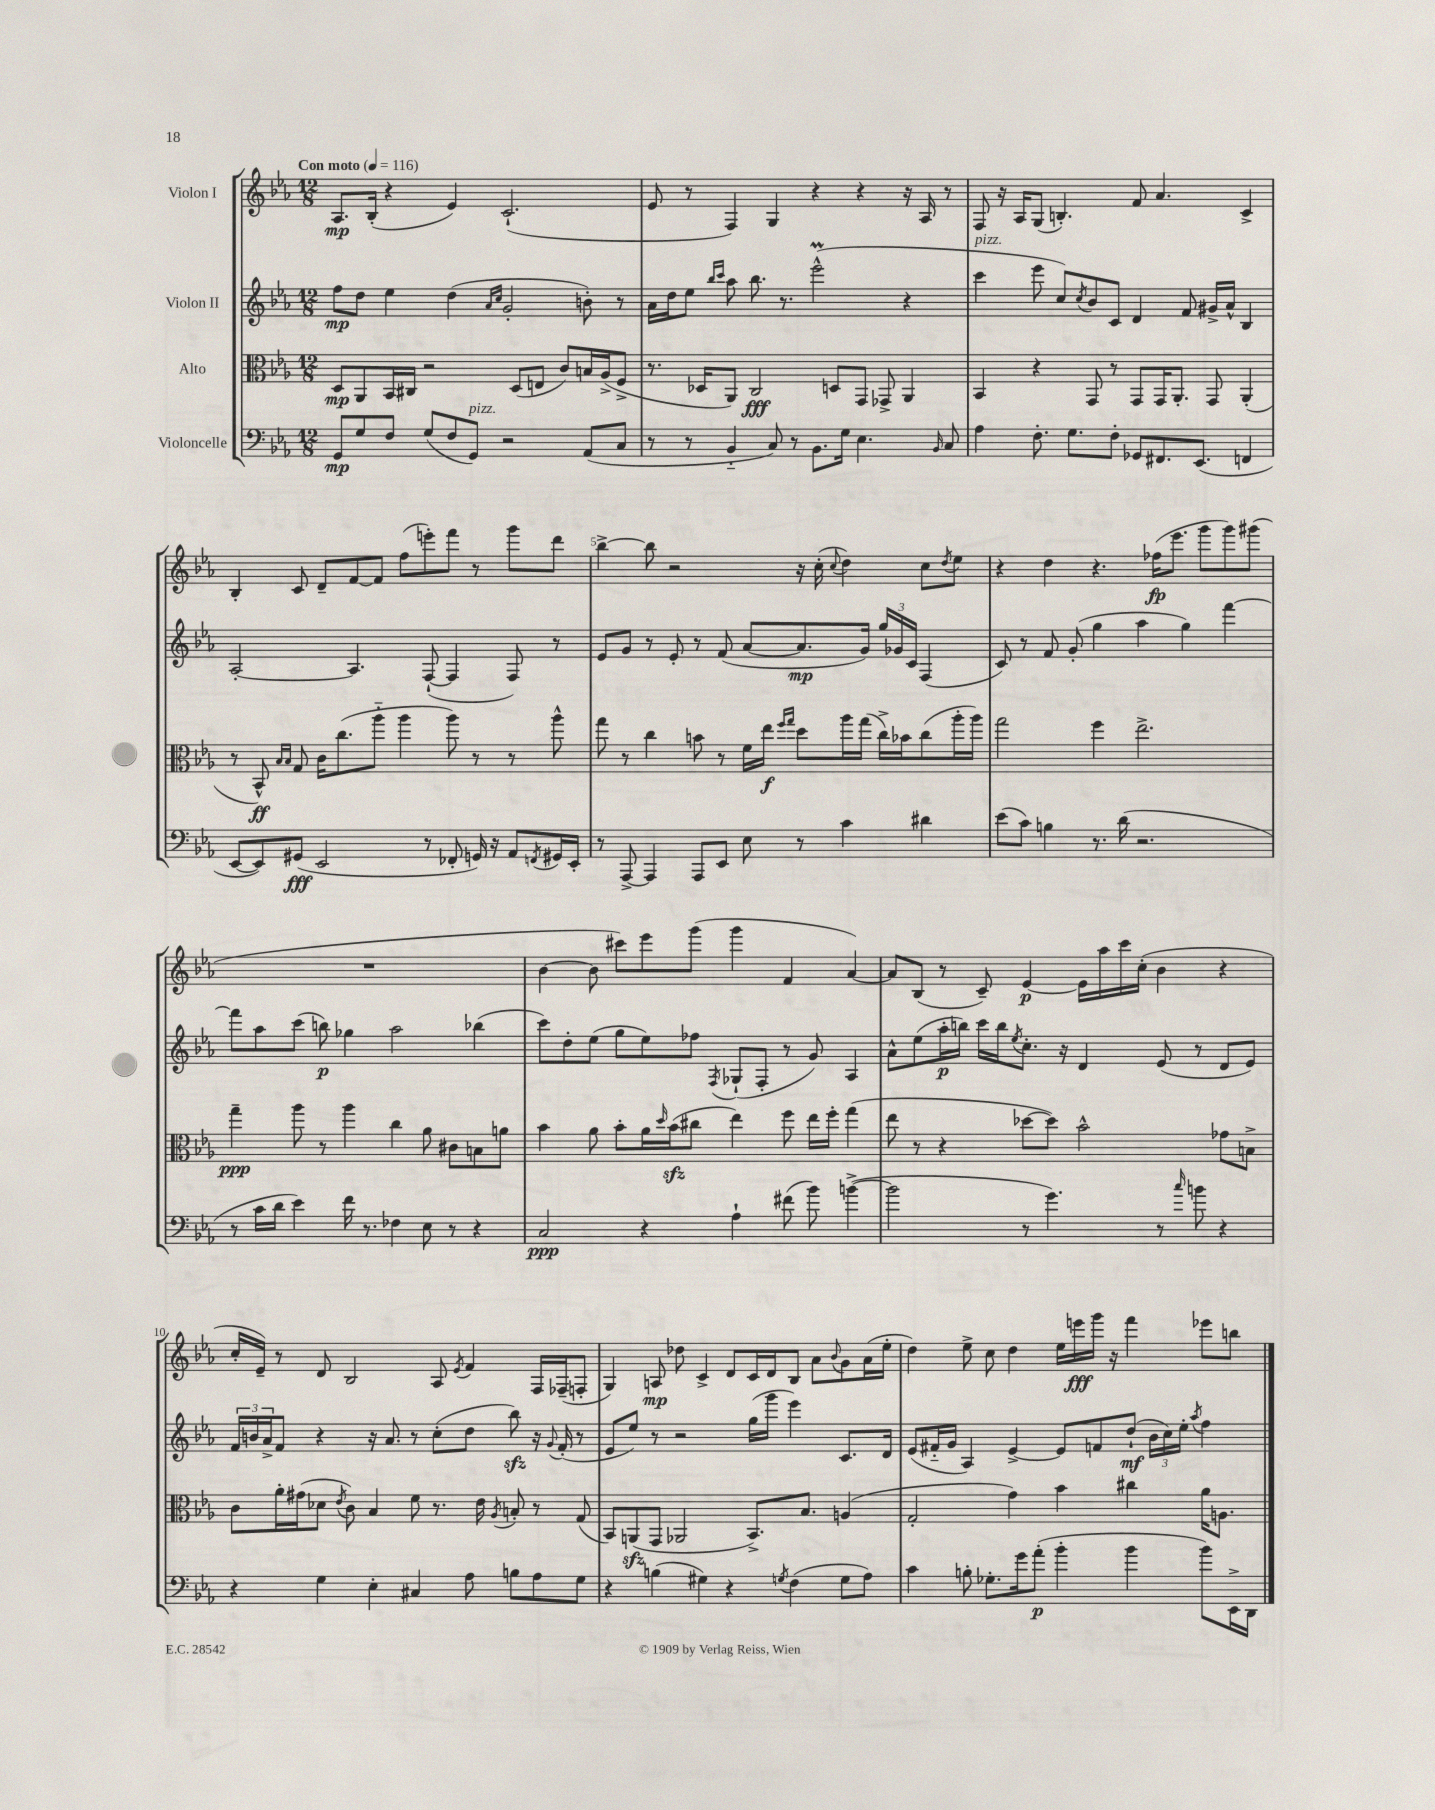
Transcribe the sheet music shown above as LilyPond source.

<<
\new StaffGroup <<
\new Staff = "s0" \with { instrumentName = "Violon I" } {
    \clef treble \key ees \major \numericTimeSignature \time 12/8 \tempo "Con moto" 4 = 116
    aes8.\mp bes16-.( r4 ees'4) c'2.-!( |
    ees'8 r8 f4) g4 r4 r4 r16 aes16 r8 |
    f8 r16 aes16 g8( b4.-.) f'8 aes'4. c'4-> |
    bes4-. c'8 d'8-- f'8~ f'8 f''8( e'''8-.) f'''8 r8 g'''8 d'''8 |
    bes''4~-> bes''8 r2 r16 c''16-.( \appoggiatura { c''8 } d''4) c''8 \acciaccatura { d''8 } ees''8 |
    r4 d''4 r4. fes''16\fp( ees'''8. g'''8 g'''8) gis'''8( |
    R1. |
    bes'4~ bes'8 cis'''8) ees'''8 g'''8( g'''4 f'4 aes'4~) |
    aes'8 bes8( r8 c'8--) ees'4~\p ees'16 aes''16 c'''16 c''16-.( bes'4 r4 |
    c''16-. ees'16--) r8 d'8 bes2 aes8 \acciaccatura { ees'8 } f'4 f16 fes16--( f8-. |
    g4) a8\mp des''8 c'4-> d'8 c'16 d'16 bes8 aes'8 \appoggiatura { bes'8 } g'8 aes'16( ees''16-. |
    d''4) ees''8-> c''8 d''4 ees''16 e'''16\fff g'''16 r16 f'''4 ees'''8 b''8 \bar "|." |
}
\new Staff = "s1" \with { instrumentName = "Violon II" } {
    \clef treble \key ees \major \numericTimeSignature \time 12/8
    f''8\mp d''8 ees''4 d''4( \grace { aes'16 c''16 } g'2-. b'8-.) r8 |
    aes'16 d''16 ees''8 \grace { bes''16 c'''16 } aes''8 bes''8. r8. ees'''2-^\prall( r4 |
    c'''4^\markup { \italic "pizz." } ees'''8 c''8) \acciaccatura { c''8 } bes'8 c'8 d'4 f'8 gis'16-> aes'16-^ bes4 |
    aes2~-. aes4. f8~-!( f4 f8) r8 |
    ees'8 g'8 r8 ees'8-. r8 f'8( aes'8~ aes'8.\mp g'16) \tuplet 3/2 { g''16 ges'16 c'16 } f4( |
    c'8) r8 f'8 g'8-.( g''4 aes''4 g''4) f'''4~ |
    f'''8 aes''8 c'''8( b''8\p) ges''4 aes''2 bes''4( |
    c'''8) d''8-. ees''8( g''8 ees''8) fes''8 \acciaccatura { f8 } ges8-!( f8-. r8 g'8) aes4 |
    aes'8-^ ees''8( aes''16-.\p b''16) c'''16 b''16 \acciaccatura { ees''8 } c''8.-. r16 d'4 ees'8( r8 d'8 ees'8) |
    \tuplet 3/2 { f'16 b'16 aes'16-> } f'8 r4 r16 aes'8. r8 c''8-.( d''8 bes''8\sfz) r16 \appoggiatura { g'8 } f'16-.( r8 |
    ees'8 ees''8) r8 r2 g''16( g'''16 ees'''4) c'8. d'16 |
    ees'8( fis'16-_ g'16 aes4) ees'4~-> ees'8 f'8 d''8-!\mf( \tuplet 3/2 { bes'16 c''16) ees''16-. } \acciaccatura { aes''8 } f''4 \bar "|." |
}
\new Staff = "s2" \with { instrumentName = "Alto" } {
    \clef alto \key ees \major \numericTimeSignature \time 12/8
    d8\mp aes,8 bes,16 cis16 r2 d8( e8 c'8) b16 aes16->( f8-> |
    r8. des16 aes,8) c2\fff d8 g,8 ges,8-> aes,4 |
    bes,4 r4 g,8 r8 g,8 g,16 aes,8.-. g,8 aes,4-.( |
    r8 bes,8-^\ff) \grace { bes16 bes16 } g8 c'16 c''8.( aes''8-_ aes''4 aes''8) r8 r8 aes''8-^ |
    g''8 r8 c''4 b'8 r8 f'16 ees''16\f \grace { f''16 g''16 } d''8 aes''16 g''16( c''16->) bes'16 c''8( aes''16-. aes''16) |
    g''2 f''4 ees''2.-> |
    g''4--\ppp aes''8 r8 aes''4 c''4 aes'8 cis'8 b8 a'8 |
    bes'4 aes'8 bes'8-. aes'16 \grace { d''16 } bes'16\sfz( cis''8 ees''4) f''8 ees''16 f''16-. g''4( |
    ees''8 r8 r4 des''8~ des''8) bes'2-^ ges'8 b8-> |
    c'8 aes'16-. gis'16( des'8 \acciaccatura { ees'8 } c'8) bes4 f'8 r8. ees'16 \acciaccatura { aes8 } b8-. r8 g8( |
    bes,8) a,8\sfz( g,8 aes,2 bes,8.->) bes8. a4( |
    g2-. g'4) bes'4 cis''4 aes'16 a8. \bar "|." |
}
\new Staff = "s3" \with { instrumentName = "Violoncelle" } {
    \clef bass \key ees \major \numericTimeSignature \time 12/8
    g,8\mp g8 f8 g8( f8 g,8^\markup { \italic "pizz." }) r2 aes,8( c8 |
    r8 r8 bes,4-_ c8) r8 bes,8. g16 ees4. \grace { bes,16 } c8 |
    aes4 f8.-. g8. f8-. ges,8 fis,8. ees,8.( f,4 |
    ees,8~ ees,8) gis,8\fff( ees,2 r8 fes,8-. g,16) r16 aes,8 \acciaccatura { f,8 } gis,16 ees,16-. |
    r8 aes,,8~-> aes,,4 aes,,8 ees,8 ees8 r8 c'4 dis'4 |
    ees'8( c'8) b4 r8. d'16( r2. |
    r8 c'16 d'16 ees'4) f'16 r8. fes4 ees8 r8 r4 |
    c2\ppp r4 aes4-! fis'8( bes'8) b'4~->( |
    b'2 r8 g'4.) r8 \grace { c''16 } b'8 r4 |
    r4 g4 ees4-. cis4 aes8 b8 aes8 g8 |
    r4 b4( gis4) r4 \acciaccatura { g8 } f4( g8 aes8) |
    c'4 b8-. ges8.-. g'16 aes'8-.\p( bes'4-. bes'4 bes'8) ees,16-> d,16 \bar "|." |
}
>>
>>
\layout { \context { \Score \override BarNumber.break-visibility = ##(#f #t #t) barNumberVisibility = #(every-nth-bar-number-visible 5) } }
